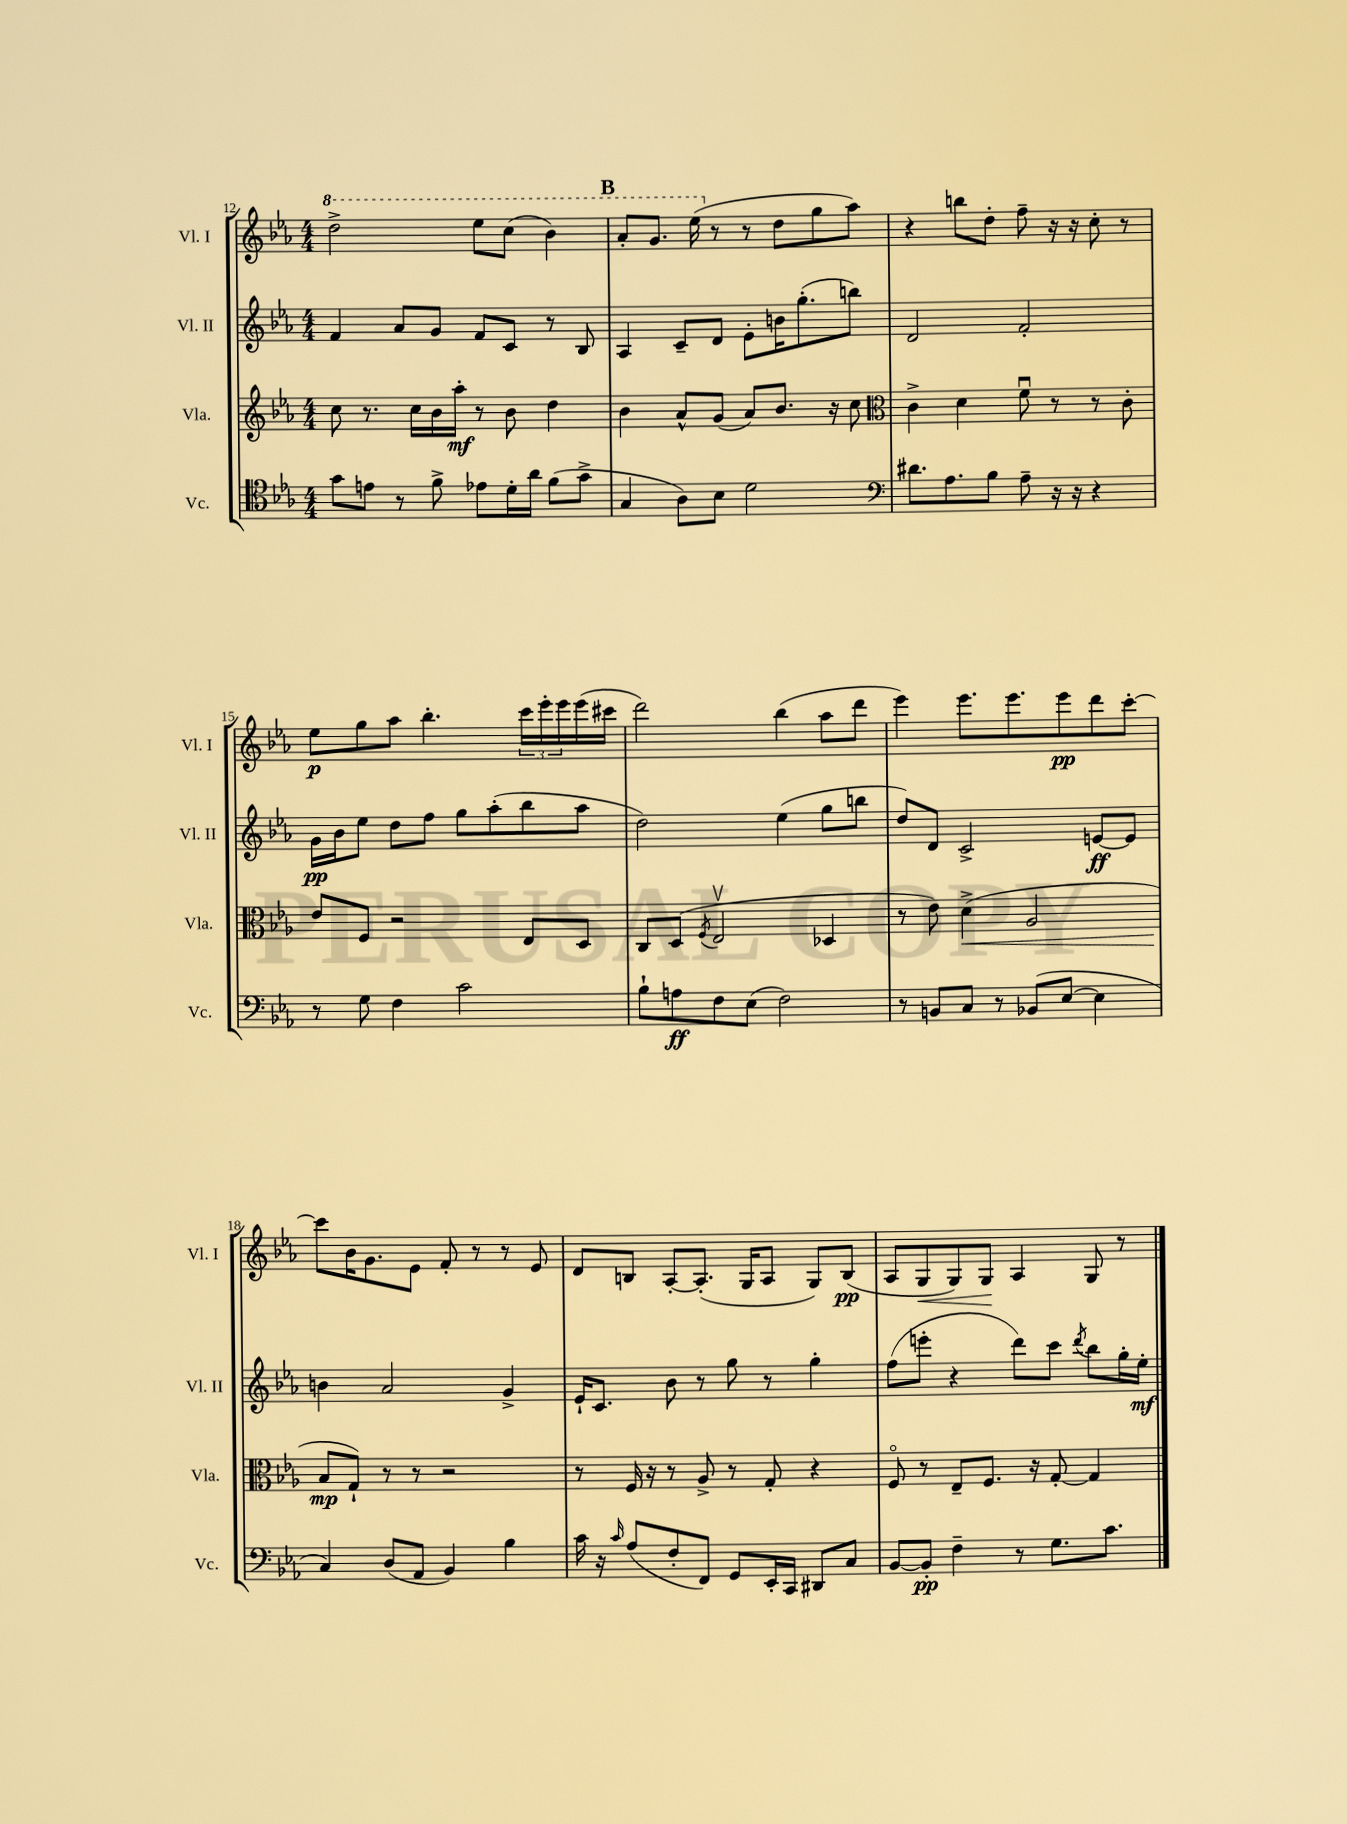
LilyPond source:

<<
\new StaffGroup <<
\new Staff = "s0" \with { instrumentName = "Vl. I" shortInstrumentName = "Vl. I" } {
    \clef treble \key ees \major \numericTimeSignature \time 4/4
    \ottava #1 d'''2-> ees'''8 c'''8( bes''4) |
    \mark \markup { \bold "B" } aes''8-. g''8. ees'''16( \ottava #0 r8 r8 d''8 g''8 aes''8) |
    r4 b''8 d''8-. f''8-- r16 r16 c''8-. r8 |
    ees''8\p g''8 aes''8 bes''4.-. \tuplet 3/2 { c'''16 ees'''16-. ees'''16 } ees'''16( cis'''16 |
    d'''2) bes''4( aes''8 d'''8 |
    ees'''4) ees'''8. ees'''8. ees'''8\pp d'''8 c'''8~-. |
    c'''8 bes'16 g'8. ees'8 f'8-. r8 r8 ees'8 |
    d'8 b8 aes8~-. aes8.-.( g16 aes8 g8) b8\pp( |
    aes8 g8\< g8) g8\! aes4 g8 r8 \bar "|." |
}
\new Staff = "s1" \with { instrumentName = "Vl. II" shortInstrumentName = "Vl. II" } {
    \clef treble \key ees \major \numericTimeSignature \time 4/4
    f'4 aes'8 g'8 f'8 c'8 r8 bes8 |
    \mark \markup { \bold "B" } aes4 c'8-- d'8 ees'8-. b'16 g''8.-.( b''8) |
    d'2 f'2-. |
    g'16\pp bes'16 ees''8 d''8 f''8 g''8 aes''8-.( bes''8 aes''8 |
    d''2) ees''4( g''8 b''8 |
    d''8) d'8 c'2-> e'8~\ff e'8 |
    b'4 aes'2 g'4-> |
    ees'16-! c'8. bes'8 r8 g''8 r8 g''4-. |
    f''8( e'''8-. r4 d'''8) c'''8 \acciaccatura { d'''8 } bes''8 g''16-. ees''16-.\mf \bar "|." |
}
\new Staff = "s2" \with { instrumentName = "Vla." shortInstrumentName = "Vla." } {
    \clef treble \key ees \major \numericTimeSignature \time 4/4
    c''8 r8. c''16 bes'16 aes''16-.\mf r8 bes'8 d''4 |
    \mark \markup { \bold "B" } bes'4 aes'8-^ g'8( aes'8) bes'8. r16 c''8 |
    \clef alto c'4-> d'4 f'8\downbow r8 r8 c'8-. |
    ees'8 f8 r2 ees8 d8 |
    c8 d8( \acciaccatura { f8 } ees2\upbow des4 |
    r8 ees'8) d'4->\<( aes2 |
    bes8\mp\! g8-!) r8 r8 r2 |
    r8 f16 r16 r8 aes8-> r8 g8-. r4 |
    f8\flageolet r8 ees8-- f8. r16 g8~-. g4 \bar "|." |
}
\new Staff = "s3" \with { instrumentName = "Vc." shortInstrumentName = "Vc." } {
    \clef tenor \key ees \major \numericTimeSignature \time 4/4
    g'8 e'8 r8 f'8-> ees'8 d'16-. aes'16 f'8( g'8-> |
    \mark \markup { \bold "B" } g4 aes8) bes8 d'2 |
    \clef bass dis'8. aes8. bes8 aes8-- r16 r16 r4 |
    r8 g8 f4 c'2 |
    bes8-! a8\ff f8 ees8( f2) |
    r8 b,8 c8 r8 bes,8( ees8~ ees4 |
    c4) d8( aes,8 bes,4) bes4 |
    c'16 r16 \grace { c'16 } aes8( f8-. f,8) g,8 ees,16-. c,16 dis,8 c8 |
    bes,8~ bes,8-.\pp f4-- r8 g8. c'8. \bar "|." |
}
>>
>>
\layout { \context { \Score currentBarNumber = #12 } }
